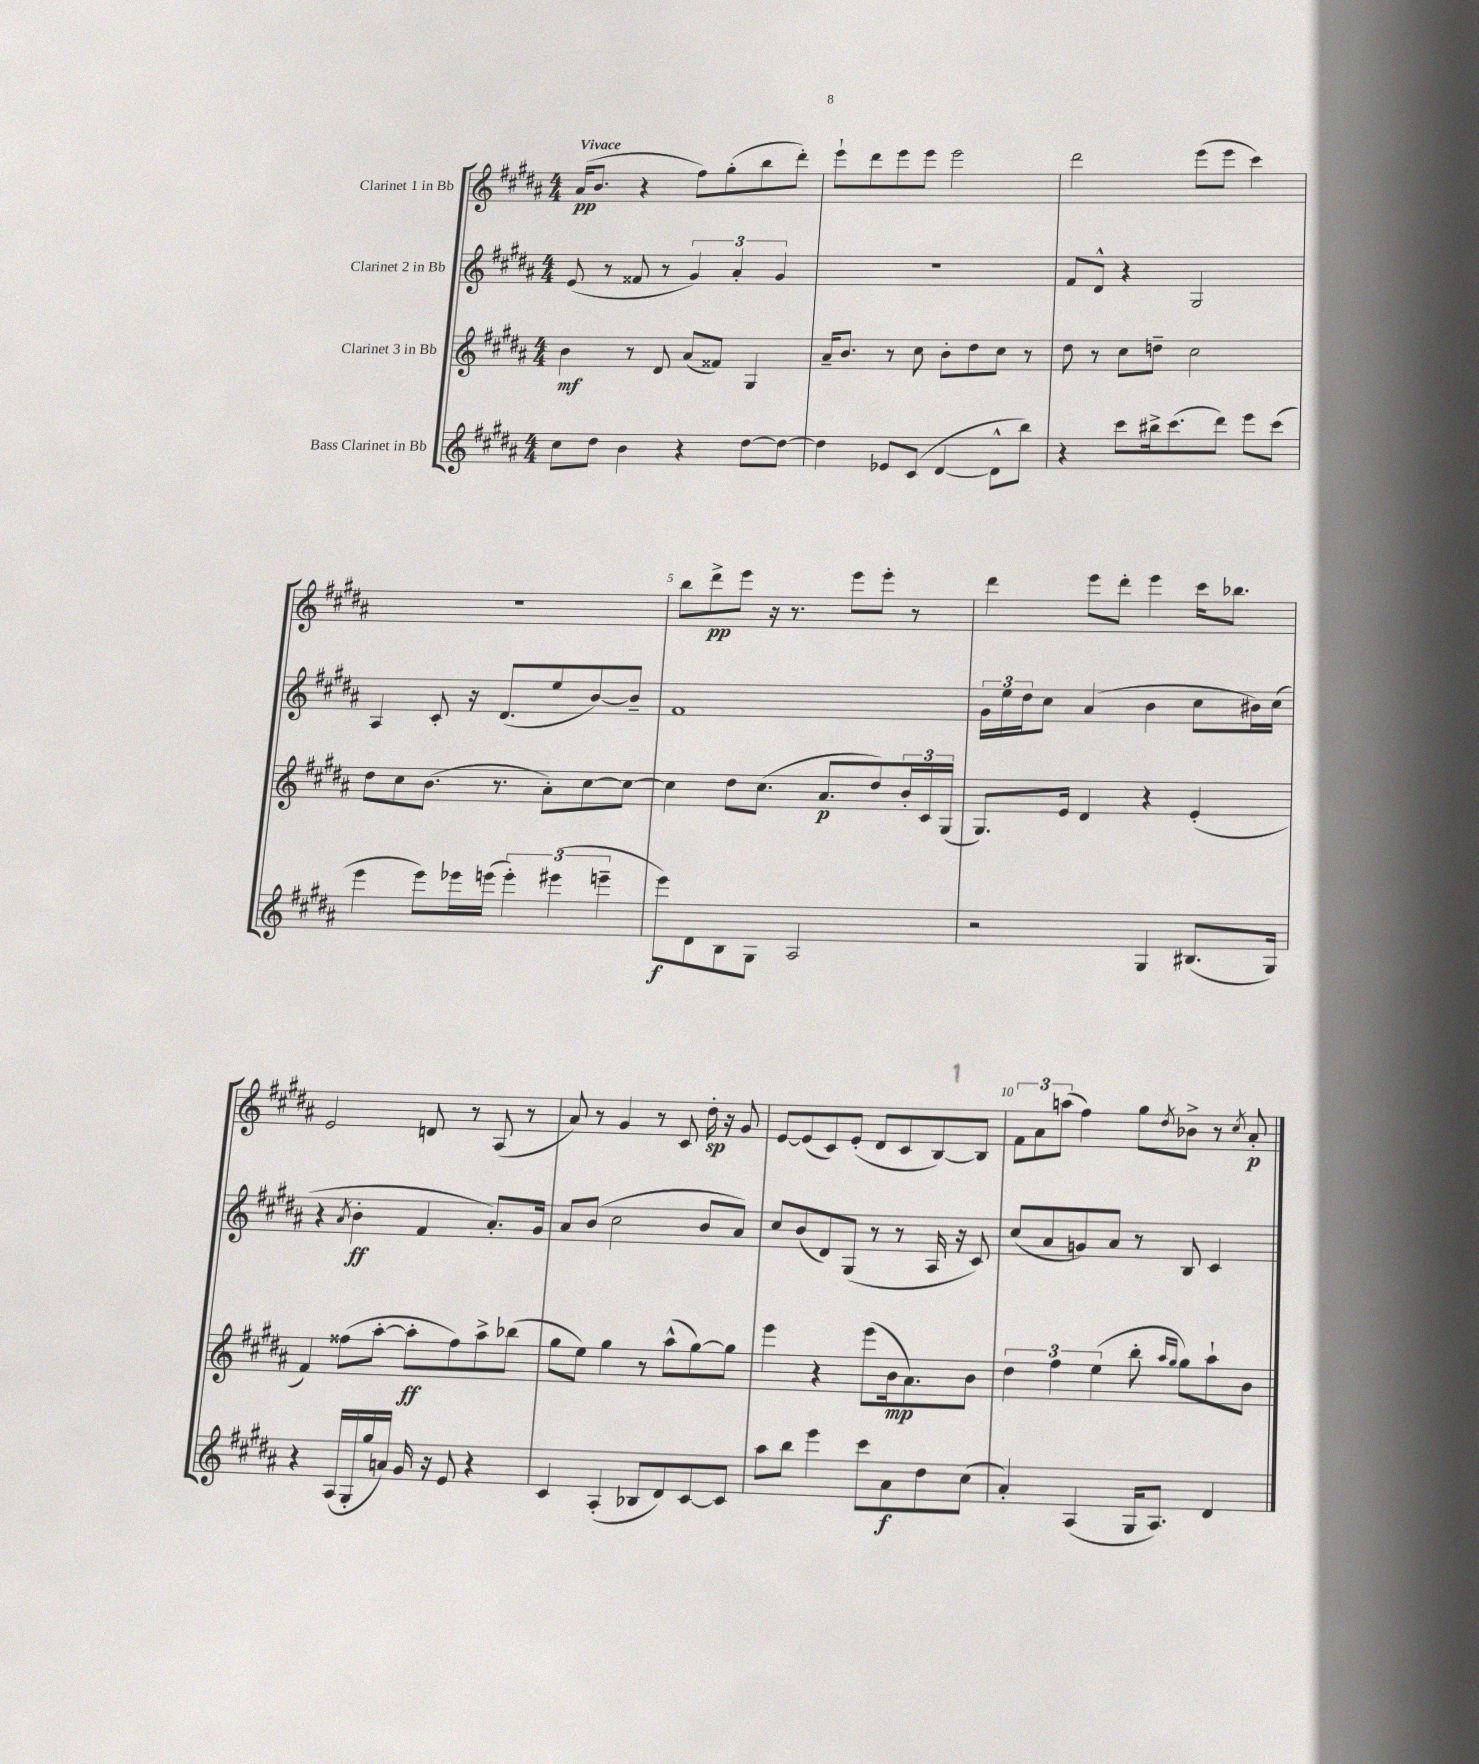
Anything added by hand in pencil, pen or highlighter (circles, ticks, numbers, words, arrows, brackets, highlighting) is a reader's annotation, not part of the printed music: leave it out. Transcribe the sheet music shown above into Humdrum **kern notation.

**kern	**kern	**kern	**kern
*staff4	*staff3	*staff2	*staff1
*clefG2	*clefG2	*clefG2	*clefG2
*k[f#c#g#d#a#]	*k[f#c#g#d#a#]	*k[f#c#g#d#a#]	*k[f#c#g#d#a#]
*M4/4	*M4/4	*M4/4	*M4/4
8cc#	4b	(8e	(16a#
.	.	.	8.b
8dd#	.	8r	.
4b	8r	8f##	4r
.	8d#	8r	.
4r	(8a#	6g#)	8ff#)
.	8f##)	.	(8gg#'
.	.	6a#'	.
[8dd#	4G#	.	8bb
.	.	6g#	.
8dd#_	.	.	8ddd#')
=	=	=	=
4dd#]	16a#~	1r	8eee`
.	8.b	.	.
.	.	.	8ddd#
8e-	8r	.	8eee
(8c#	8cc#	.	8eee
[4d#	8b'	.	2eee
.	8dd#	.	.
8d#^^]	8cc#	.	.
8bb)	8r	.	.
=	=	=	=
4r	8dd#	8f#	2ddd#
.	8r	8d#^^	.
8ccc#	8cc#	4r	.
16bb#^	8dd~	.	.
(8.ccc#	.	.	.
.	2cc#	2G#	(8eee
8ddd#)	.	.	8eee
8eee	.	.	4ccc#)
(8ccc#	.	.	.
=	=	=	=
4eee	8dd#	4A#	1r
.	8cc#	.	.
8eee)	(8.b	8c#'	.
16eee-	.	16r	.
(16eee	8.r	(8.d#	.
6eee')	.	.	.
.	8a#')	8ee	.
(6eee#	.	.	.
.	[8cc#	[8b)	.
6eee~	.	.	.
.	8cc#_	8b~]	.
=	=	=	=
8eee)	4cc#]	1f#	8bb
8d#	.	.	8ddd#^
8B	8dd#	.	8eee
8G#	(8.cc#	.	16r
.	.	.	8.r
2A#	.	.	.
.	8.a#	.	.
.	.	.	8eee
.	8dd#)	.	8eee'
.	24b'	.	8r
.	24c#	.	.
.	(24G#	.	.
=	=	=	=
2r	8.G#)	24g#	4ddd#
.	.	24ee	.
.	.	24dd#	.
.	.	8cc#	.
.	16e	.	.
.	4d#	(4a#	8eee
.	.	.	8ddd#'
4G#	4r	4b	4eee
(8.B#	(4e'	8cc#	16ccc#
.	.	.	8.bb-
.	.	16b#)	.
16G#)	.	(16cc#	.
=	=	=	=
4r	4f#)	4r	2e
.	.	8qa#	.
(16A#	(8ff##	4b'	.
16G#'	.	.	.
16gg#	[8aa#'	.	.
16a)	.	.	.
16g#	8aa#']	4f#	8d
16r	.	.	.
8e	8ff##)	.	8r
4r	8aa#^	8.a#')	(8A#
.	(8bb-	.	8r
.	.	16g#	.
=	=	=	=
4c#	8gg#	8a#	8a#)
.	8ee)	(8b	8r
(4A#'	4gg#	2cc#	4g#
8B-	8r	.	8r
8d#)	(8aa#^^	.	8c#
[8c#	[8gg#)	8b	16dd#'
.	.	.	16r
8c#]	8gg#]	8a#)	8g#
=	=	=	=
8aa#	4eee	8cc#	[8e
8bb	.	(8b	(8e]
4eee	4r	8d#)	8c#)
.	.	(8G#	(8e'
8ccc#	(8eee	8r	8d#
8a#	16b	8r	8c#
.	8.a#)	.	.
8dd#	.	16A#	[8B)
.	.	16r	.
(8cc#	8b	8c#)	8B]
=	=	=	=
4a#')	6dd#	(8cc#	12f#
.	.	.	12a#
.	.	8a#	.
.	6ff#	.	(12aa
(4A#	.	8g)	4ff#)
.	(6ee	.	.
.	.	8a#	.
16G#	8bb'	8r	8gg#
8.A#)	.	.	.
.	16qqaa#	.	.
.	16qqgg#	.	8qdd#
.	8gg#)	8B	8b-^
4d#	8aa#`	4c#	8r
.	.	.	8qcc#
.	8b	.	8a#'
==	==	==	==
*-	*-	*-	*-
